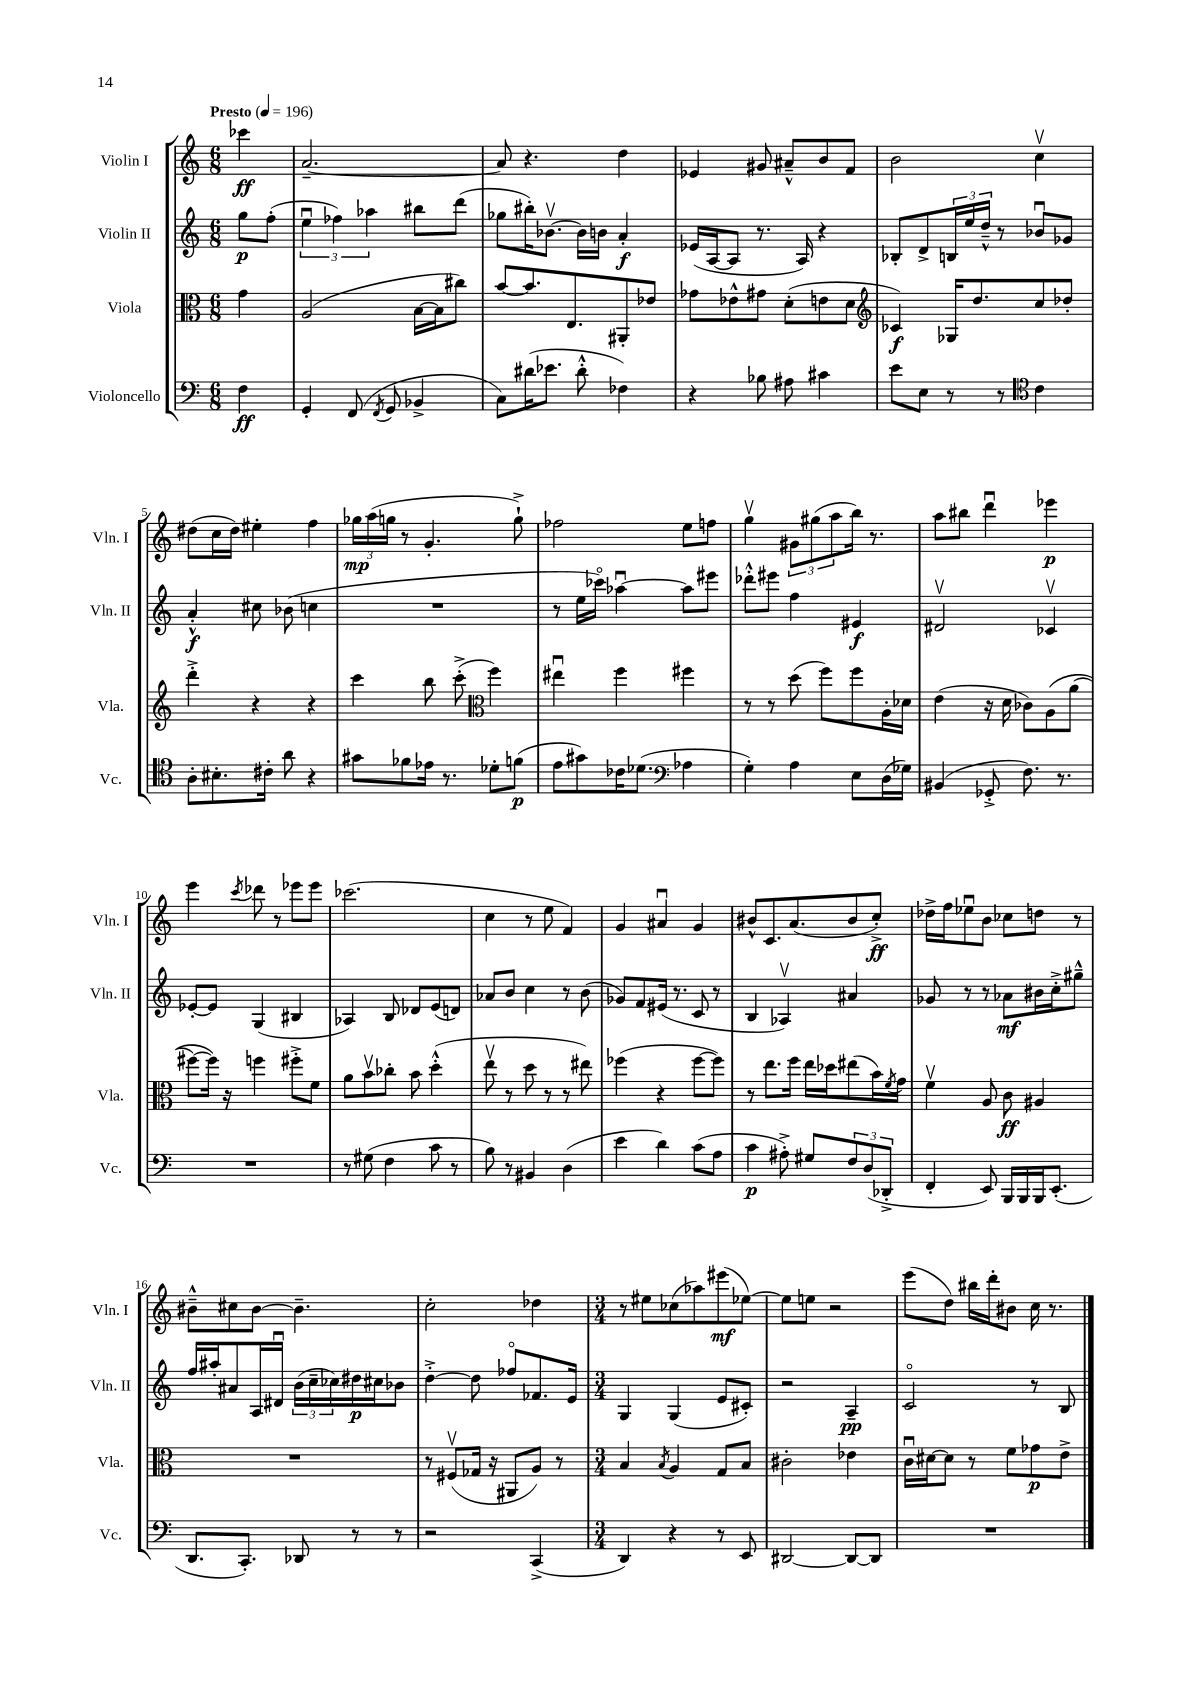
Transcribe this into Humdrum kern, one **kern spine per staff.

**kern	**kern	**kern	**kern
*staff4	*staff3	*staff2	*staff1
*clefF4	*clefC3	*clefG2	*clefG2
*k[]	*k[]	*k[]	*k[]
*M6/8	*M6/8	*M6/8	*M6/8
*MM196	*MM196	*MM196	*MM196
4F	4g	8gg	4ccc-
.	.	(8ff'	.
=	=	=	=
4GG'	(2A	6eeu	[2.a~
.	.	6ff-)	.
(8FF	.	.	.
.	.	6aa-	.
8qFF	.	.	.
8GG	.	.	.
4BB-^	[16B	8bb#	.
.	16B]	.	.
.	8cc#)	(8ddd	.
=	=	=	=
8C)	[8b	8gg-	8a]
(16d#	8.b]	16bb#')	4.r
8.e-	.	[8.b-v	.
.	8.E	.	.
8d#'^^	.	16b-]	.
.	.	16b	.
4F-)	8AA#'	4a'	4dd
.	8e-	.	.
=	=	=	=
4r	8g-	(16e-	4e-
.	.	[16A	.
.	8e-^^	8A]	.
8B-	8g#	8.r	8g#
8A#	(8d'	.	8a#~^^
.	.	16A)	.
4c#	8e	4r	8b
.	8d	.	8f
=	=	=	=
*	*clefG2	*	*
8e	4c-)	8B-'	2b
8E	.	8d^	.
8r	16G-	24B	.
.	.	24ee	.
.	8.dd	.	.
.	.	24dd~^^	.
8r	.	8r	.
*clefC4	*	*	*
4c	8cc	8b-u	4ccv
.	8dd-'	8g-	.
=	=	=	=
8A'	4ddd'^	4a'^^	(8dd#
8.B#'	.	.	16cc
.	.	.	16dd#)
.	4r	8cc#	4ee#'
16c#'	.	.	.
8a	.	(8b-	.
4r	4r	4cc	4ff
=	=	=	=
8g#	4ccc	2.r	24gg-
.	.	.	(24aa
.	.	.	24gg
8f-	.	.	8r
16e-	8bb	.	4.g'
8.r	.	.	.
.	(8ccc'^	.	.
*	*clefC3	*	*
8d-'	4ff)	.	.
(8f	.	.	8gg`^)
=	=	=	=
8e	4ee#u	8r	2ff-
8g#)	.	16ee	.
.	.	16ccc-o)	.
16c-	4ff	[4aa-u	.
(8.d-	.	.	.
*clefF4	*	*	*
4A-	4ff#	8aa-]	8ee
.	.	8eee#	8ff
=	=	=	=
4G')	8r	8ddd-'^^	4ggv
.	8r	8eee#	.
4A	(8dd	4ff	12g#
.	.	.	(12gg#
.	8ff)	.	.
.	.	.	12aa
8E	8ff	4e#	16bb)
.	.	.	8.r
(16D	16A'	.	.
16G-)	16d-	.	.
=	=	=	=
(4BB#	(4e	2d#v	8aa
.	.	.	8bb#
8GG-'^	16r	.	4dddu
.	16d	.	.
8.F)	8c-)	.	.
.	&(8A	4c-v	4eee-
8.r	.	.	.
.	(8a	.	.
=	=	=	=
2.r	[8ff#)	[8e-'	4eee
.	16ff#]&)	8e-]	.
.	16r	.	.
.	.	.	8qccc
.	4ff	(4G	8ddd-
.	.	.	8r
.	8ff#'^	4B#	8eee-
.	8f	.	8eee-
=	=	=	=
8r	8a	4A-)	(2.ccc-
(8G#	8bv	.	.
4F	8cc-'	8B	.
.	8b	8d-	.
8c	(4dd'^^	(8e	.
8r	.	8d)	.
=	=	=	=
8B)	8eev	8a-	4cc
8r	8r	8b	.
4BB#	8dd	4cc	8r
.	8r	.	8ee
(4D	8r	8r	4f)
.	8ee#)	(8b	.
=	=	=	=
4e	(4ff-	8g-)	4g
.	.	8f	.
4d)	4r	(16e#	4a#u
.	.	8.r	.
(8c	[8ff-	8c	4g
8A	8ff-])	8r	.
=	=	=	=
4c	8r	4B	8b#^^
.	8.ee	.	8.c
8A#'^)	.	4A-v)	.
.	16ff	.	(8.a
8G#	16ee	.	.
.	16dd-	.	.
12F	(8ee#	4a#	8b#
(12D	.	.	.
.	16b)	.	8cc'^)
12DD-'^	.	.	.
.	8qf	.	.
.	16g	.	.
=	=	=	=
4FF'	4fv	8g-	16dd-^
.	.	.	16ff
.	.	8r	8ee-u
8EE)	8A	8r	8b
16BBB	8c	8a-	8cc-
16BBB	.	.	.
16BBB	4A#	16b#	8dd
(8.EE'	.	16cc'^	.
.	.	8gg#~^^	8r
=	=	=	=
8.DD	2.r	16ff	8b#~^^
.	.	16aa#'	.
.	.	8a#	8cc#
8.CC')	.	.	.
.	.	16A	[8b#
.	.	16d#u	.
8DD-	.	(24b	4.b#~]
.	.	24cc~	.
.	.	24cc-)	.
8r	.	16dd#	.
.	.	16cc#	.
8r	.	8b-	.
=	=	=	=
2r	8r	[4dd'^	2cc'
.	(8F#v	.	.
.	16G-	8dd]	.
.	16r	.	.
.	8AA#	8ff-o	.
(4CC^	8A)	8.f-	4dd-
.	8r	.	.
.	.	16e	.
=	=	=	=
*M3/4	*M3/4	*M3/4	*M3/4
4DD)	4B	4G	8r
.	.	.	8ee#
.	8qB	.	.
4r	4A	(4G	(8cc-
.	.	.	8aa-)
8r	8G	8e	(8eee#
8EE	8B	8c#')	[8ee-)
=	=	=	=
[2DD#	2c#'	2r	8ee-]
.	.	.	8ee
.	.	.	2r
8DD#_	4e-	4A~	.
8DD#]	.	.	.
=	=	=	=
2.r	16cu	2co	(8eee
.	[16d#	.	.
.	8d#]	.	8dd)
.	8r	.	16bb#
.	.	.	16ddd'
.	8f	.	8b#
.	8g-	8r	16cc
.	.	.	8.r
.	8e^	8B	.
==	==	==	==
*-	*-	*-	*-
